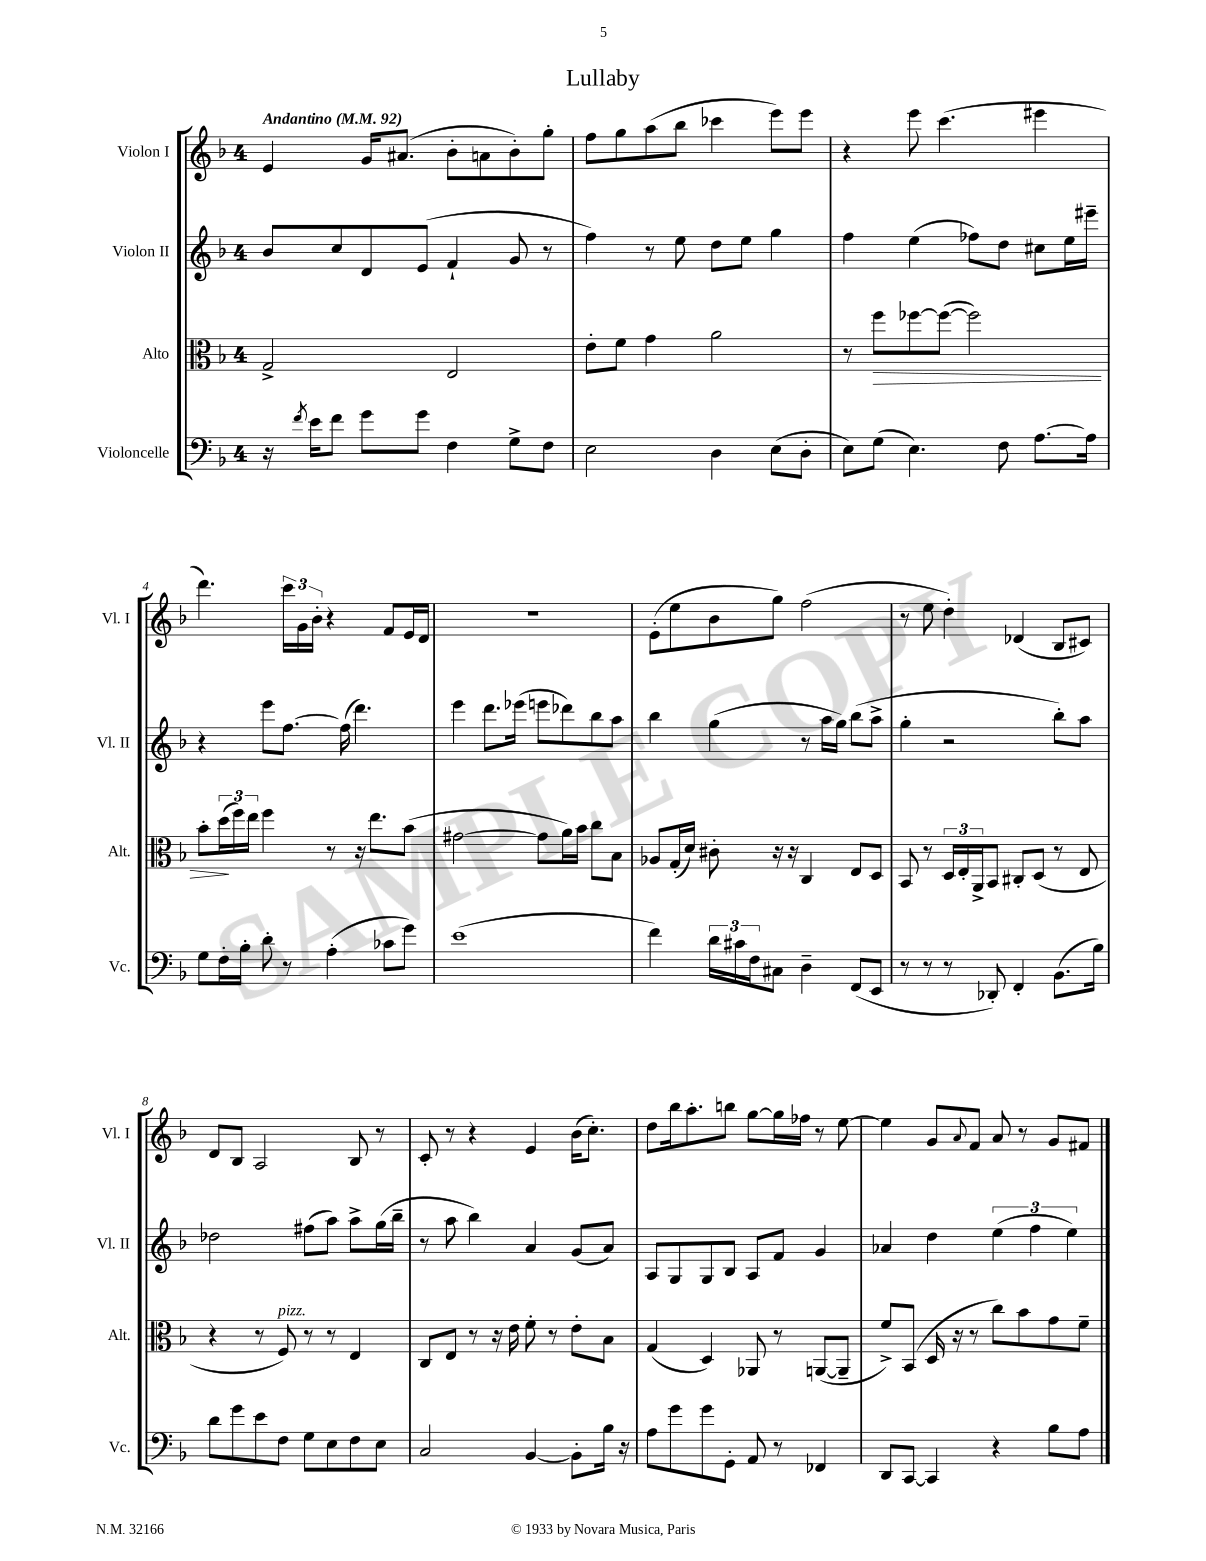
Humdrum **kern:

**kern	**kern	**dynam	**kern	**kern
*part4	*part3	*part3	*part2	*part1
*staff4	*staff3	*staff3	*staff2	*staff1
*I"Violoncelle	*I"Alto	*	*I"Violon II	*I"Violon I
*I'Vc.	*I'Alt.	*	*I'Vl. II	*I'Vl. I
*clefF4	*clefC3	*	*clefG2	*clefG2
*k[b-]	*k[b-]	*	*k[b-]	*k[b-]
*M4/4	*M4/4	*	*M4/4	*M4/4
*MM92	*MM92	*	*MM92	*MM92
=1	=1	=1	=1	=1
!	!	!	!	!LO:TX:a:B:t=Andantino
16r	2G^/	.	8b-/L	4e/
8qf/	.	.	.	.
16e\KL	.	.	.	.
8f\J	.	.	8cc/	.
8g\L	.	.	8d/	16g/KL
.	.	.	.	(8.a#X/J
8g\J	.	.	(8e/J	.
4F\	2E/	.	4f`/	8b-'\L
.	.	.	.	8an\
8G^\L	.	.	8g/	8b-'\)
8F\J	.	.	8r	8gg'\J
=2	=2	=2	=2	=2
2E\	8e'\L	.	4ff\)	8ff\L
.	8f\J	.	.	8gg\
.	4g\	.	8r	(8aa\
.	.	.	8ee\	8bb-\J
4D\	2a\	.	8dd\L	4ccc-X\
.	.	.	8ee\J	.
(8E\L	.	.	4gg\	8eee\L)
8D'\J	.	.	.	8eee\J
=3	=3	=3	=3	=3
8E\L)	8r	.	4ff\	4r
!	!	!LO:HP:b	!	!
(8G\J	8ff\L	>	.	.
4.E\)	[8ff-X\	.	(4ee\	8eee\
.	(8ff-\J_	.	.	(4.ccc\
.	2ff-\])	.	8ff-X\L)	.
8F\	.	.	8dd\J	.
[8.A\L	.	.	8cc#X\L	4eee#X\
.	.	.	16ee\L	.
16A\Jk]	.	.	16eee#X~\JJ	.
!!LO:LB:g=z
=4	=4	=4	=4	=4
8G\L	8b-'\L	.	4r	4.ddd\)
16F'\L	(24dd\L	.	.	.
.	24ff\)	]	.	.
16B-'\JJ	.	.	.	.
.	24ee\JJ	.	.	.
8d'\	4ff\	.	8eee\L	.
8r	.	.	[8.ff\J	24ccc\LL
.	.	.	.	24g\
.	.	.	.	24b-'\JJ
(4A'\	8r	.	.	4r
.	.	.	(16ff\]	.
.	16r	.	4.ddd\)	.
.	8.ee\L	.	.	.
8c-X\L	.	.	.	8f/L
8g\J)	(8b-\J	.	.	16e/L
.	.	.	.	16d/JJ
=5	=5	=5	=5	=5
(1e	[2g#X\	.	4eee\	1r
.	.	.	8.ddd\L	.
.	.	.	(16eee-X\Jk	.
.	8g#\L]	.	8eeen\L	.
.	16a\L)	.	8ddd-X\)	.
.	16b-\JJ	.	.	.
.	8cc\L	.	8bb-\	.
.	8B-\J	.	8aa\J	.
=6	=6	=6	=6	=6
4f\)	8A-X/L	.	4bb-\	(8e'\L
.	(16G'/L	.	.	8ee\
.	16d/JJ)	.	.	.
24d\LL	8c#X'\	.	(4gg\	8b-\
24c#X\	.	.	.	.
24F\J	.	.	.	.
8C#X\J	16r	.	.	8gg\J)
.	16r	.	.	.
4D~\	4C/	.	8r	(2ff\
.	.	.	16aa\LL	.
.	.	.	16gg\JJ)	.
(8FF/L	8E/L	.	(8bb-\L	.
8EE/J	8D/J	.	8aa^\J	.
=7	=7	=7	=7	=7
8r	8BB-/	.	4gg'\	8r
8r	8r	.	.	8ee\
8r	24D/LL	.	2r	4dd'\)
.	24E'/	.	.	.
.	24AA^/J	.	.	.
8DD-X'/)	8BB-/J	.	.	.
4FF'/	8C#X'/L	.	.	(4d-X/
.	(8D/J	.	.	.
(8.BB-\L	8r	.	8bb-'\L)	8B-/L
.	8E/	.	8aa\J	8c#X/J)
16B-\Jk)	.	.	.	.
!!LO:LB:g=z
=8	=8	=8	=8	=8
8d\L	4r	.	2dd-X\	8d/L
8g\	.	.	.	8B-/J
8e\	8r	.	.	2A/
!	!LO:TX:a:i:t=pizz.	!	!	!
8F\J	8F/)	.	.	.
8G\L	8r	.	(8ff#X\L	.
8E\	8r	.	8aa\J)	.
8F\	4E/	.	8aa^\L	8B-/
8E\J	.	.	(16gg\L	8r
.	.	.	16bb-~\JJ	.
=9	=9	=9	=9	=9
2C/	8C/L	.	8r	8c'/
.	8E/J	.	8aa\	8r
.	8r	.	4bb-\)	4r
.	16r	.	.	.
.	16e\	.	.	.
[4BB-/	8f'\	.	4a/	4e/
.	8r	.	.	.
8BB-'\L]	8e'\L	.	(8g/L	(16b-\KL
.	.	.	.	8.cc'\J)
16B-\Jk	8B-\J	.	8a/J)	.
16r	.	.	.	.
=10	=10	=10	=10	=10
8A\L	(4G/	.	8A/L	8dd\L
8g\	.	.	8G/	16bb-\k
.	.	.	.	8.aa'\
8g\	4D/)	.	8G/	.
8GG'\J	.	.	8B-/J	8bbn\J
8AA/	8AA-X/	.	8A/L	[8gg\L
8r	8r	.	8f/J	16gg\L]
.	.	.	.	16ff-X\JJ
4FF-X/	([8AAn/L	.	4g/	8r
.	8AA~/J]	.	.	[8ee\
=11	=11	=11	=11	=11
8DD/L	8f^/L)	.	4a-X/	4ee\]
[8CC/J	(8BB-/J	.	.	.
4CC/]	16D/	.	4dd\	8g/L
.	16r	.	.	.
.	.	.	.	8qqa/
.	8r	.	.	8f/J
4r	8cc\L)	.	(6ee\	8a/
.	8b-\	.	.	8r
.	.	.	6ff\	.
8B-\L	8g\	.	.	8g/L
.	.	.	6ee\)	.
8A\J	8f~\J	.	.	8f#X/J
==	==	==	==	==
*-	*-	*-	*-	*-
